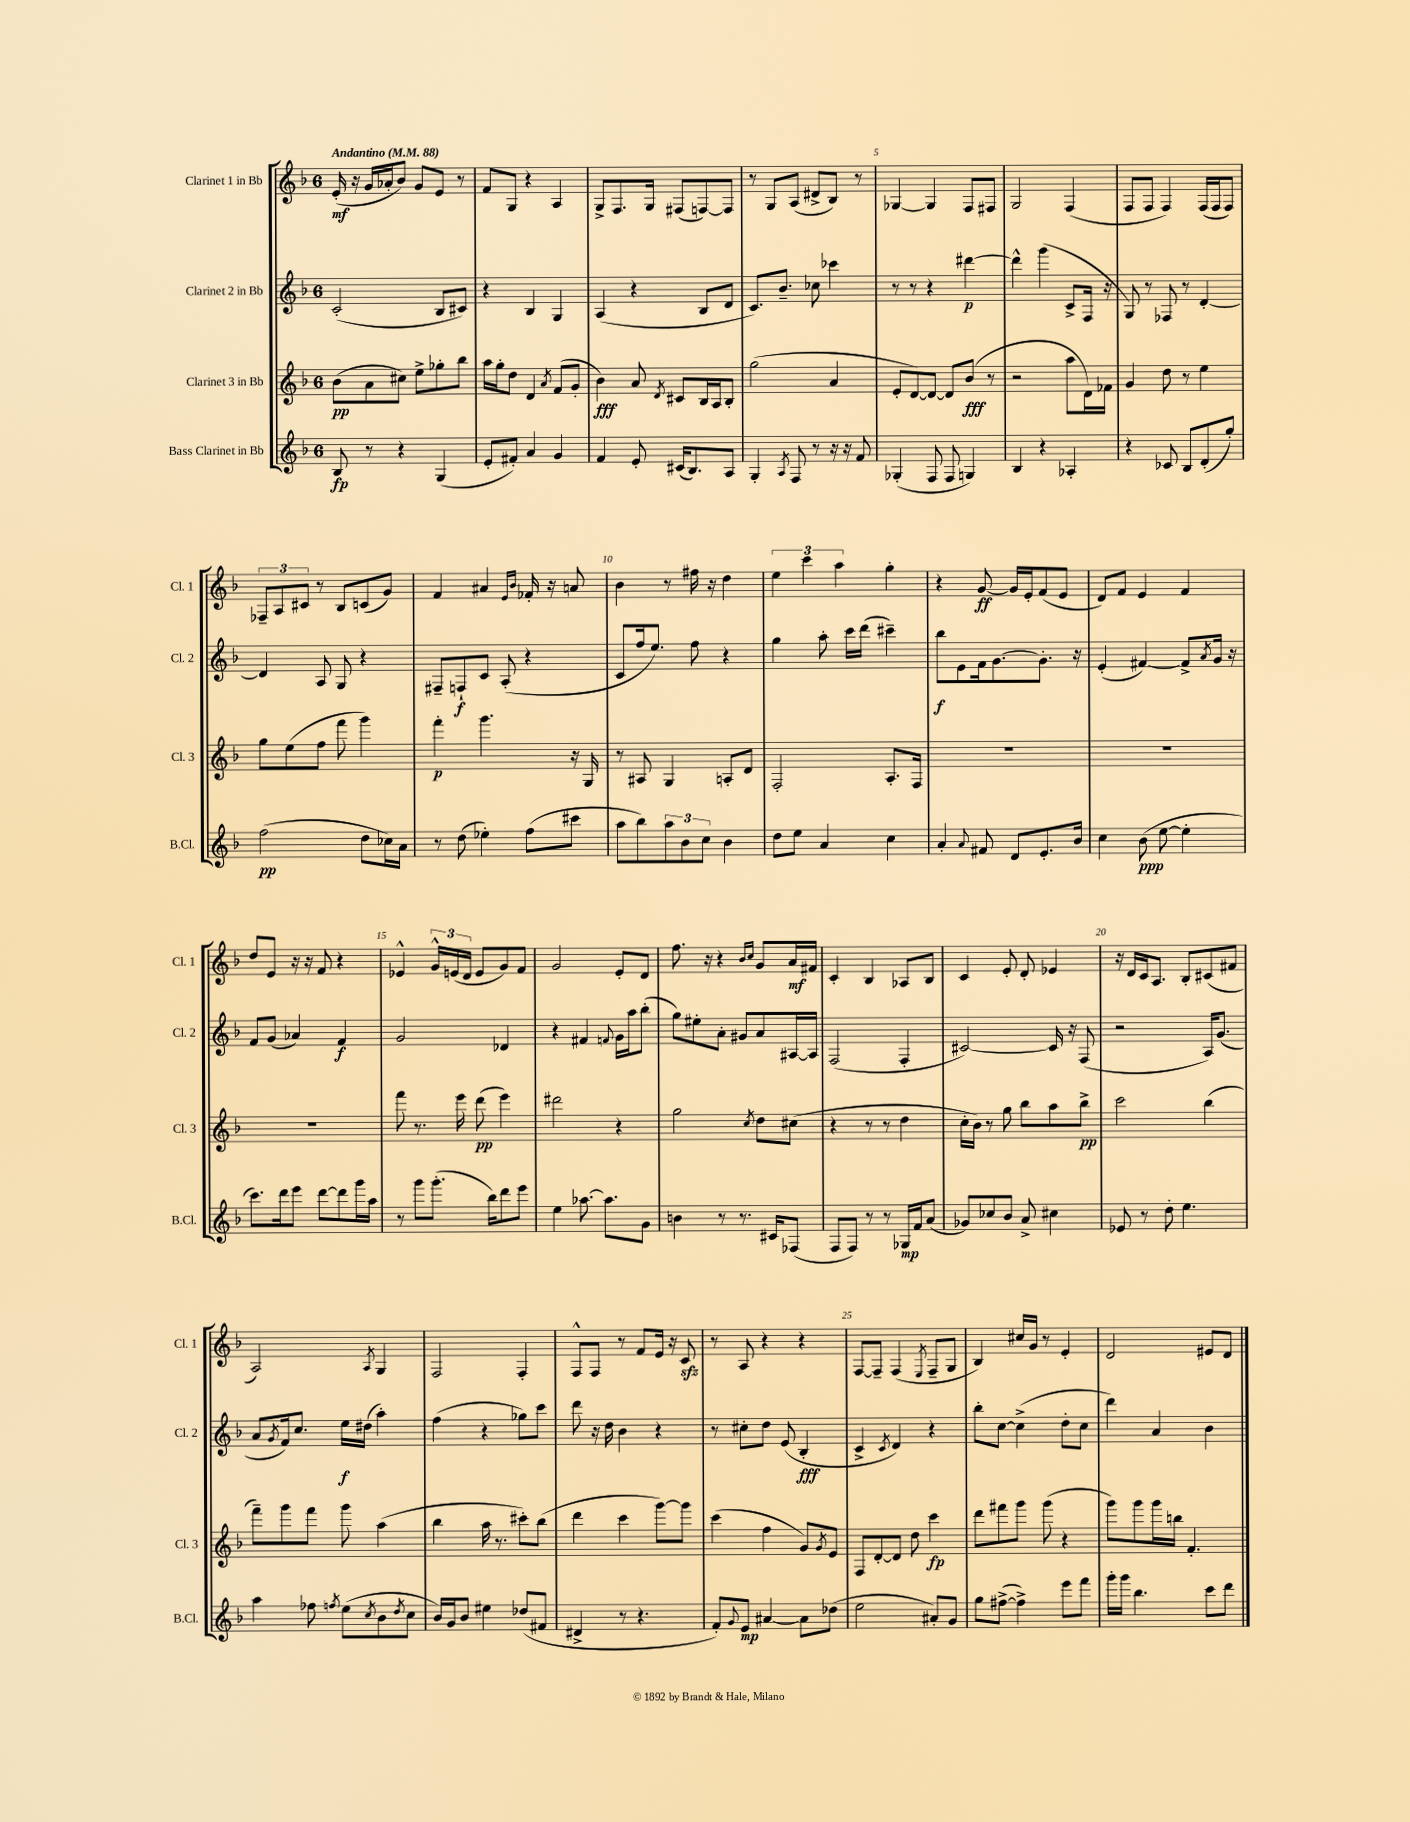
<<
\new StaffGroup <<
\new Staff = "s0" \with { instrumentName = "Clarinet 1 in Bb" shortInstrumentName = "Cl. 1" } {
    \clef treble \key f \major \once \override Staff.TimeSignature.style = #'single-digit \time 6/8 \tempo "Andantino" 4 = 88
    e'16-.\mf( r16 g'16 aes'16-. bes'8) g'8 e'8 r8 |
    f'8 g8 r4 a4 |
    g8-> f8. g16 fis8( f8~) f8 |
    r8 g8 a8( dis'8-> bes8) r8 |
    ges4~ ges4 f8 fis8 |
    g2 f4( |
    f8 f8 f4) f16( f16 f8) |
    \tuplet 3/2 { fes8-- a8 cis'8 } r8 bes8 c'8( g'8) |
    f'4 ais'4 \grace { e'16 bes'16 } fes'16-. r16 a'8 |
    bes'4 r8 fis''16 r16 d''4 |
    \tuplet 3/2 { e''4 c'''4 a''4 } g''4-. |
    r4 g'8~\ff g'16 e'16-. f'8( e'8 |
    d'8) f'8 e'4 f'4 |
    d''8 e'8 r16 r16 f'8 r4 |
    ees'4-^ \tuplet 3/2 { g'16-^ e'16( d'16 } e'8 g'8) f'8 |
    g'2 e'8-. d'8 |
    f''8. r16 r4 \grace { bes'16 c''16 } g'8 a'16\mf fis'16 |
    c'4-. bes4 aes8 bes8 |
    c'4 e'8-. d'8-. ees'4 |
    r16 d'16 c'16 a8. bes8-. cis'8( fis'8 |
    a2) \acciaccatura { a8 } g4 |
    f2 f4-. |
    f8-^ f8 r8 f'8 e'16 r16 c'8\sfz |
    r8 a8 r4 r4 |
    f8~ f8-- f4( \acciaccatura { e8 } f8-- g8 |
    bes4) cis''16 g'16 r8 e'4-. |
    d'2 eis'8 d'8 \bar "|." |
}
\new Staff = "s1" \with { instrumentName = "Clarinet 2 in Bb" shortInstrumentName = "Cl. 2" } {
    \clef treble \key f \major \once \override Staff.TimeSignature.style = #'single-digit \time 6/8
    c'2-.( bes8 cis'8) |
    r4 bes4 g4 |
    a4( r4 bes8 d'8 |
    c'8.) bes'8.-- ces''8 ces'''4 |
    r8 r8 r4 dis'''4~\p |
    dis'''4-^ g'''4( c'8-> f16 r16 |
    g8) r8 fes8 r8 d'4~-. |
    d'4 a8 g8 r4 |
    fis8-- f8-!\f c'8 a8-.( r4 |
    c'8 f''16 e''8.) f''8 r4 |
    g''4 a''8-. c'''16 d'''16( cis'''4--) |
    bes''8\f e'8 f'16 g'8.~ g'8.-. r16 |
    e'4-.( fis'4~) fis'8-> \acciaccatura { a'8 } g'16 r16 |
    f'8 g'8( aes'4) f'4\f |
    g'2 des'4 |
    r4 fis'4 \appoggiatura { f'8 } g'16 a''16 bes''8-.( |
    g''8) eis''8-. a'8-. gis'8 a'8 ais16~ ais16 |
    f2( f4-. |
    cis'2~) cis'16 r16 f8( |
    r2 a16) g'8.( |
    a'8 \acciaccatura { g'8 } f'16) c''8. e''16\f dis''16( a''4-.) |
    f''4( r4 ges''8) c'''8 |
    d'''8 r16 d''16 bes'4 r4 |
    r8 cis''8-. d''8 e'8( bes4-.\fff |
    c'4-> \acciaccatura { c'8 } d'4) r4 |
    bes''8-. c''8~ c''4->( d''8-. c''8 |
    d'''4) a'4 bes'4 \bar "|." |
}
\new Staff = "s2" \with { instrumentName = "Clarinet 3 in Bb" shortInstrumentName = "Cl. 3" } {
    \clef treble \key f \major \once \override Staff.TimeSignature.style = #'single-digit \time 6/8
    bes'8\pp( a'8 cis''8) e''8-> ges''8-. bes''8 |
    a''16 g''16-. d''8 d'4 \acciaccatura { a'8 } f'8( g'8-. |
    bes'4\fff) a'8 \acciaccatura { d'8 } cis'8 bes16 a16 bes8-. |
    g''2( a'4 |
    e'8-. d'8~) d'8~ d'8 bes'8\fff( r8 |
    r2 a''8 d'16) fes'16 |
    g'4 d''8 r8 e''4 |
    g''8 e''8( f''8 f'''8 g'''4) |
    f'''4-.\p g'''4. r16 g16 |
    r8 ais8 g4 a8-. d'8 |
    f2-. a8.-. f16 |
    R2. |
    R2. |
    R2. |
    f'''8 r8. e'''16 d'''8\pp( e'''4) |
    dis'''2 r4 |
    g''2 \acciaccatura { c''8 } d''8 cis''8( |
    r4 r8 r8 d''4 |
    c''16-. bes'16) r8 g''8 bes''8 a''8 bes''8->\pp |
    c'''2 bes''4( |
    f'''8--) g'''8 f'''8 g'''8 a''4( |
    bes''4 a''16 r8. cis'''8-.) bes''8( |
    d'''4 c'''4 g'''8~) g'''8 |
    c'''4( f''4 g'8) \acciaccatura { g'8 } e'8 |
    f8 d'8~-. d'8 d''8 c'''4\fp |
    d'''8 fis'''8 g'''8 g'''8( r4 |
    g'''8) g'''8 g'''16 b''16 f'4.-. \bar "|." |
}
\new Staff = "s3" \with { instrumentName = "Bass Clarinet in Bb" shortInstrumentName = "B.Cl." } {
    \clef treble \key f \major \once \override Staff.TimeSignature.style = #'single-digit \time 6/8
    bes8\fp r8 r4 g4( |
    e'8-. fis'8-.) a'4 g'4 |
    f'4 e'8-. cis'16( bes8.) a8 |
    g4-. \acciaccatura { a8 } f8 r8 r16 r16 f'8 |
    ges4-.( f8 f8 g4) |
    bes4 r4 aes4-. |
    r4 ces'8 bes8 d'8-.( g''8-.) |
    f''2\pp( d''8 ces''16) a'16 |
    r8 d''8( ees''4-.) f''8( cis'''8 |
    a''8 bes''8) \tuplet 3/2 { a''8 bes'8 c''8 } bes'4 |
    d''8 e''8 a'4 c''4 |
    a'4-. \appoggiatura { a'8 } fis'8 d'8 e'8.-. bes'16 |
    c''4 bes'8\ppp( e''8~ e''4-. |
    c'''8.) d'''16 e'''8 d'''8~ d'''8 g'''16 a''16 |
    r8 g'''8 g'''8.-.( bes''16) d'''8 e'''8 |
    e''4 aes''8.~ aes''8. g'8 |
    b'4 r8 r8. cis'16 fes8( |
    f8 f8) r8 r8 ges16\mp f'16 a'8( |
    ges'8) ces''8 bes'8 a'8-> cis''4 |
    ees'8 r8 d''8-. e''4. |
    a''4 fes''8 \acciaccatura { f''8 } e''8( \acciaccatura { c''8 } bes'8 \acciaccatura { d''8 } c''8 |
    bes'16) g'16 bes'8 eis''4 des''8( fis'8 |
    dis'4-> r8 r4. |
    f'8-.) \appoggiatura { g'8 } e'8\mp ais'4~ ais'8 des''8( |
    e''2 ais'8-.) g'8 |
    g''8 fis''8~->( fis''4->) e'''8 f'''8 |
    g'''16-. g'''16 bes''4. c'''8 d'''8 \bar "|." |
}
>>
>>
\layout { \context { \Score \override BarNumber.break-visibility = ##(#f #t #t) barNumberVisibility = #(every-nth-bar-number-visible 5) } }
